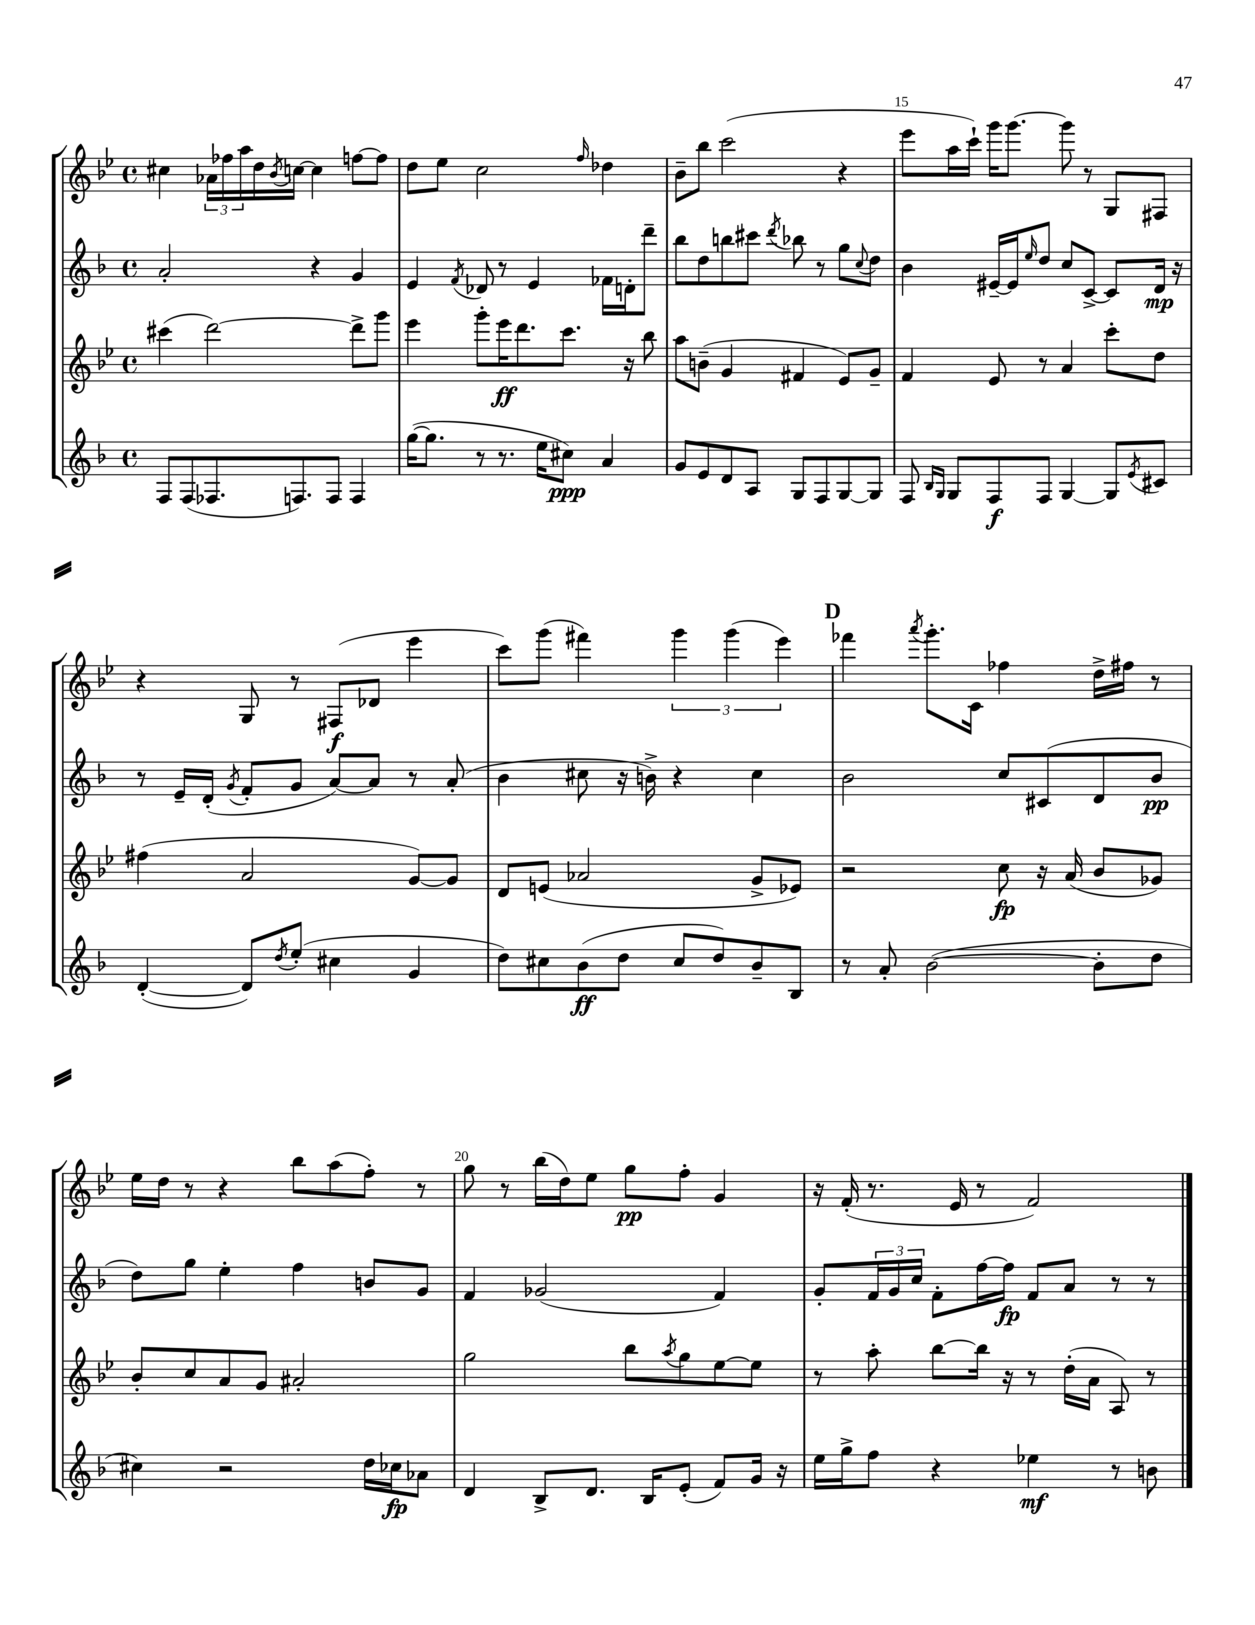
<<
\new StaffGroup <<
\new Staff = "s0" {
    \clef treble \key bes \major \defaultTimeSignature \time 4/4
    cis''4 \tuplet 3/2 { aes'16 fes''16 a''16 } d''16 \acciaccatura { bes'8 } c''16~ c''4 f''8~ f''8 |
    d''8 ees''8 c''2 \grace { f''16 } des''4 |
    bes'8-- bes''8 c'''2( r4 |
    ees'''8 a''16 c'''16-!) g'''16 g'''8.~ g'''8 r8 g8 fis8 |
    r4 g8 r8 fis8\f( des'8 ees'''4 |
    c'''8) g'''8( fis'''4) \tuplet 3/2 { g'''4 g'''4( ees'''4) } |
    \mark \markup { \bold "D" } fes'''4 \acciaccatura { a'''8 } g'''8.-. c'16 fes''4 d''16-> fis''16 r8 |
    ees''16 d''16 r8 r4 bes''8 a''8( f''8-.) r8 |
    g''8 r8 bes''16( d''16) ees''8 g''8\pp f''8-. g'4 |
    r16 f'16-.( r8. ees'16 r8 f'2) \bar "|." |
}
\new Staff = "s1" {
    \clef treble \key f \major \defaultTimeSignature \time 4/4
    a'2-. r4 g'4 |
    e'4 \acciaccatura { f'8 } des'8 r8 e'4 fes'16 d'16-. d'''8-- |
    bes''8 d''8 b''8 cis'''8 \acciaccatura { d'''8 } bes''8 r8 g''8 \appoggiatura { c''8 } d''8 |
    bes'4 eis'16~-- eis'16 \grace { e''16 } d''8 c''8 c'8~-> c'8 d'16\mp r16 |
    r8 e'16-- d'16-.( \acciaccatura { g'8 } f'8-. g'8 a'8~) a'8 r8 a'8-.( |
    bes'4 cis''8 r16 b'16->) r4 cis''4 |
    \mark \markup { \bold "D" } bes'2 c''8 cis'8( d'8 bes'8\pp |
    d''8) g''8 e''4-. f''4 b'8 g'8 |
    f'4 ges'2( f'4) |
    g'8-. \tuplet 3/2 { f'16 g'16 c''16 } f'8-. f''16~ f''16\fp f'8 a'8 r8 r8 \bar "|." |
}
\new Staff = "s2" {
    \clef treble \key bes \major \defaultTimeSignature \time 4/4
    cis'''4( d'''2~) d'''8-> g'''8 |
    ees'''4 g'''8-. ees'''16\ff d'''8. c'''8. r16 bes''8 |
    a''8 b'8--( g'4 fis'4 ees'8) g'8-- |
    f'4 ees'8 r8 a'4 c'''8-. d''8 |
    fis''4( a'2 g'8~) g'8 |
    d'8 e'8( aes'2 g'8-> ees'8) |
    \mark \markup { \bold "D" } r2 c''8\fp r16 a'16( bes'8 ges'8) |
    bes'8-. c''8 a'8 g'8 ais'2-. |
    g''2 bes''8 \acciaccatura { a''8 } g''8 ees''8~ ees''8 |
    r8 a''8-. bes''8~ bes''16 r16 r8 d''16-.( a'16 a8) r8 \bar "|." |
}
\new Staff = "s3" {
    \clef treble \key f \major \defaultTimeSignature \time 4/4
    f8 f8( fes8. f8.) f8 f4 |
    g''16~( g''8. r8 r8. e''16 cis''8\ppp) a'4 |
    g'8 e'8 d'8 a8 g8 f8 g8~ g8 |
    f8 \grace { bes16 g16 } g8 f8\f f8 g4~ g8 \acciaccatura { e'8 } cis'8 |
    d'4~-.( d'8) \acciaccatura { d''8 } e''8-.( cis''4 g'4 |
    d''8) cis''8 bes'8\ff( d''8 cis''8 d''8) bes'8-- bes8 |
    \mark \markup { \bold "D" } r8 a'8-. bes'2~( bes'8-. d''8 |
    cis''4) r2 d''16 ces''16\fp aes'8 |
    d'4 bes8-> d'8. bes16 e'8-.( f'8) g'16 r16 |
    e''16 g''16-> f''8 r4 ees''4\mf r8 b'8 \bar "|." |
}
>>
>>
\layout { \context { \Score currentBarNumber = #12 \override BarNumber.break-visibility = ##(#f #t #t) barNumberVisibility = #(every-nth-bar-number-visible 5) } }
